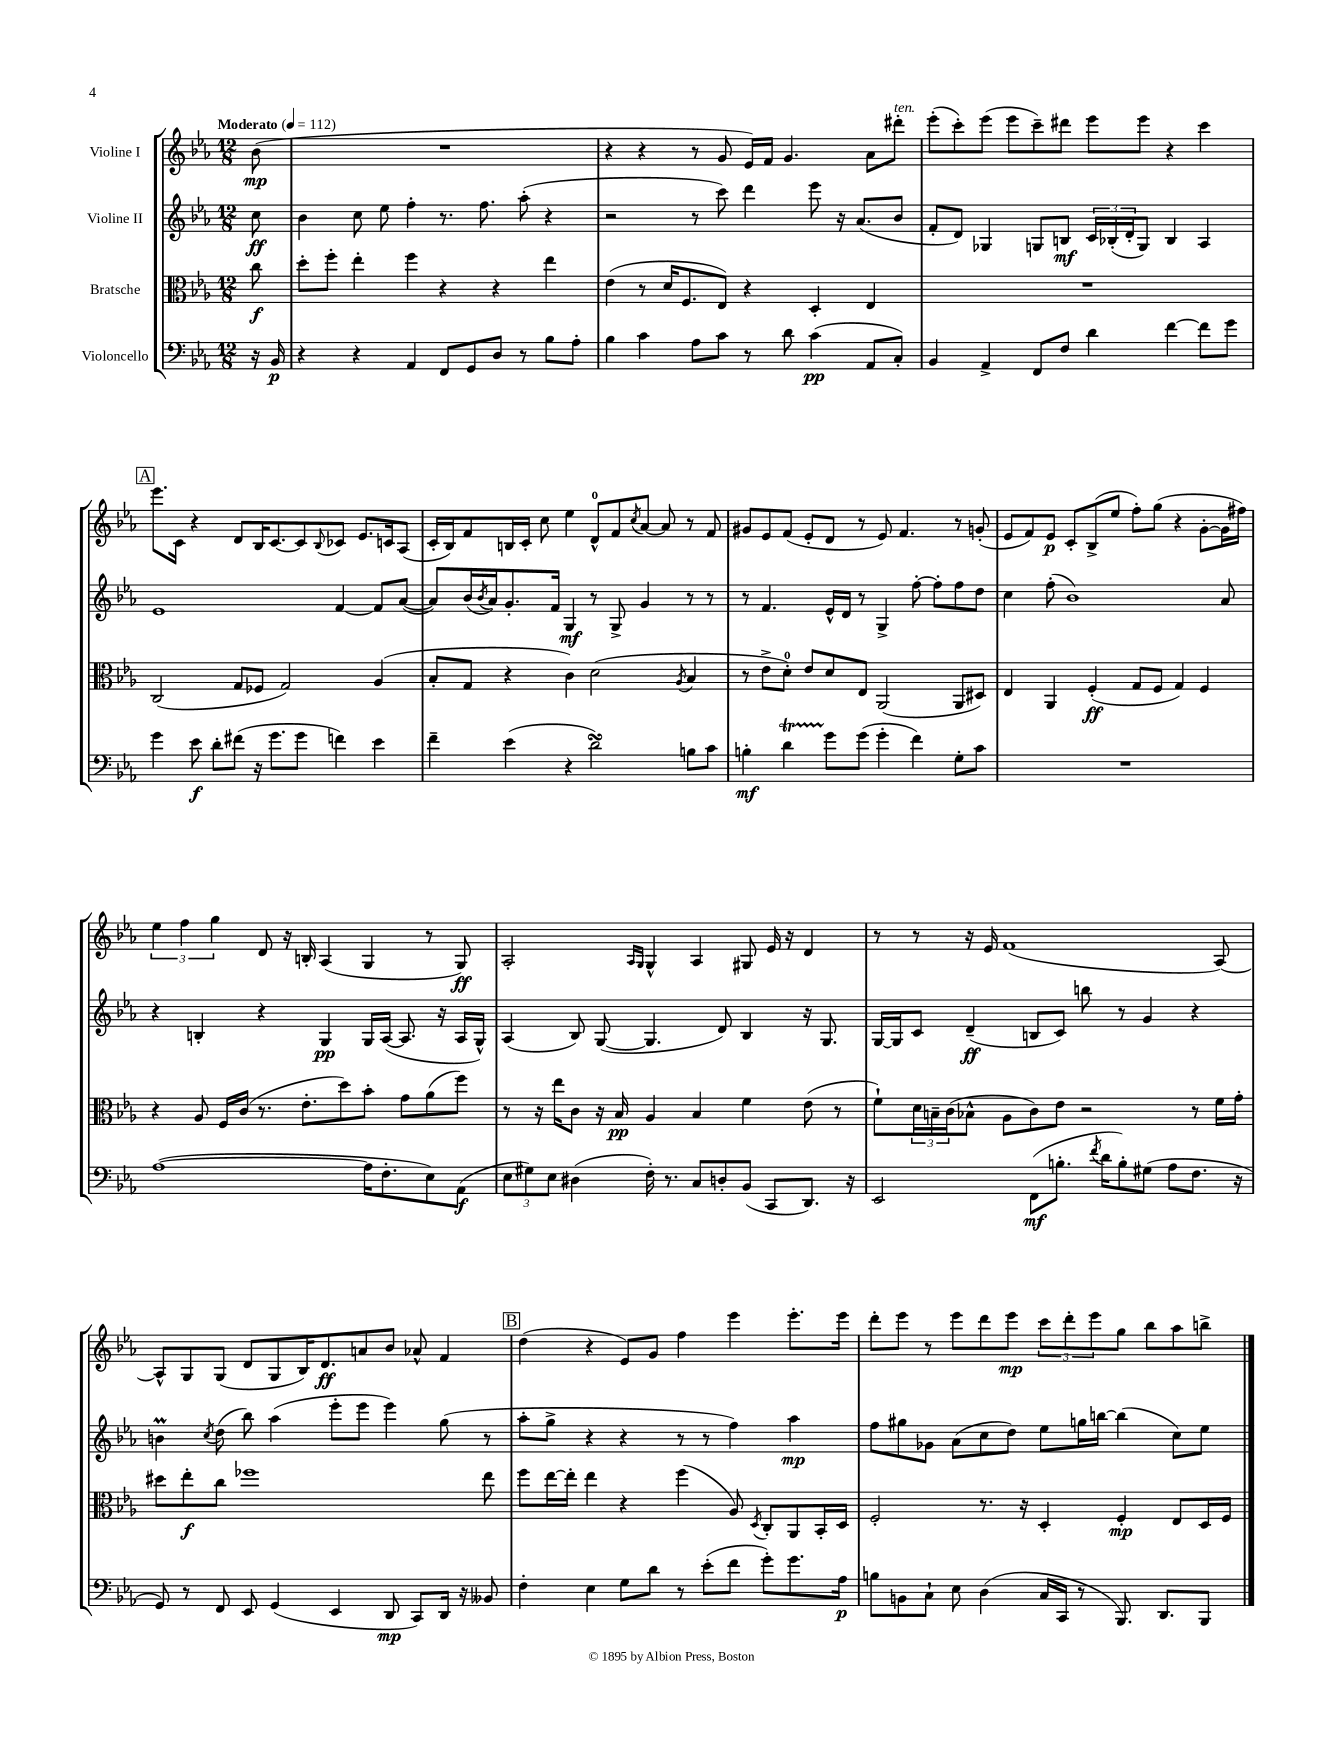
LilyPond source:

<<
\new StaffGroup <<
\new Staff = "s0" \with { instrumentName = "Violine I" } {
    \clef treble \key ees \major \numericTimeSignature \time 12/8 \partial 8 \tempo "Moderato" 4 = 112
    bes'8\mp( |
    R1. |
    r4 r4 r8 g'8 ees'16) f'16 g'4. aes'8 dis'''8-.^\markup { \italic "ten." } |
    ees'''8-.( c'''8-.) ees'''8( ees'''8 c'''8--) dis'''8 ees'''8 ees'''8 r4 c'''4 |
    \mark \markup { \box "A" } ees'''8. c'16 r4 d'8 bes16 c'8.~ c'8 \appoggiatura { bes8 } ces'8 ees'8. c'16 aes8( |
    c'16-. bes16) f'8 b16 c'16-. c''8 ees''4 d'8-0-^ f'8 \acciaccatura { c''8 } aes'8~ aes'8 r8 f'8 |
    gis'8 ees'8 f'8( ees'8-. d'8 r8 ees'8) f'4. r8 g'8-.( |
    ees'8 f'8) ees'8\p c'8-. bes8->( ees''8 f''8-.) g''8( r4 g'8~-. g'16 fis''16) |
    \tuplet 3/2 { ees''4 f''4 g''4 } d'8 r16 b16-. aes4( g4 r8 g8\ff) |
    aes2-. \grace { aes16 g16 } g4-^ aes4 gis8 ees'16 r16 d'4 |
    r8 r8 r16 ees'16 f'1( aes8~) |
    aes8-^ g8 g8( d'8 g8 bes16) d'8.\ff a'8 bes'8 aes'8-^ f'4 |
    \mark \markup { \box "B" } d''4( r4 ees'8) g'8 f''4 ees'''4 ees'''8.-. ees'''16 |
    d'''8-. ees'''8 r8 ees'''8 d'''8 ees'''8\mp \tuplet 3/2 { c'''8 d'''8-. ees'''8 } g''8 bes''8 aes''8 b''8-> \bar "|." |
}
\new Staff = "s1" \with { instrumentName = "Violine II" } {
    \clef treble \key ees \major \numericTimeSignature \time 12/8 \partial 8
    c''8\ff |
    bes'4 c''8 ees''8 f''4-. r8. f''8. aes''8-.( r4 |
    r2 r8 c'''8) d'''4 ees'''8 r16 aes'8.( bes'8 |
    f'8-. d'8) ges4 g8 b8\mf \tuplet 3/2 { c'16 bes16-.( d'16-. } g8) bes4 aes4 |
    \mark \markup { \box "A" } ees'1 f'4~ f'8 aes'8~( |
    aes'8) bes'16( \acciaccatura { bes'8 } aes'16) g'8.-. f'16 g4\mf r8 g8-> g'4 r8 r8 |
    r8 f'4. ees'16-^ d'16 r8 g4-> f''8~-. f''8-. f''8 d''8 |
    c''4 f''8-.( bes'1) aes'8 |
    r4 b4-. r4 g4\pp g16 aes16~( aes8. r16 aes16 g16-^) |
    aes4( bes8) g8~( g4. d'8) bes4 r16 g8. |
    g16~ g16 c'8 d'4--\ff( b8 c'8) b''8 r8 g'4 r4 |
    b'4\prall \acciaccatura { c''8 } d''8( bes''8) aes''4( ees'''8-. ees'''8 ees'''4) g''8( r8 |
    \mark \markup { \box "B" } aes''8-. g''8-> r4 r4 r8 r8 f''4) aes''4\mp |
    f''8 gis''8 ges'8 aes'8( c''8 d''8) ees''8 g''16 b''16~ b''4( c''8) ees''8 \bar "|." |
}
\new Staff = "s2" \with { instrumentName = "Bratsche" } {
    \clef alto \key ees \major \numericTimeSignature \time 12/8 \partial 8
    c''8\f |
    d''8-. f''8-. ees''4-. f''4 r4 r4 ees''4 |
    ees'4( r8 d'16 f8. ees8) r4 d4-. ees4 |
    R1. |
    \mark \markup { \box "A" } c2( g8 fes8 g2) aes4( |
    bes8-. g8 r4 c'4) d'2( \acciaccatura { aes8 } bes4 |
    r8 ees'8-> d'8-0-.) ees'8 d'8 ees8 aes,2( aes,8 dis8) |
    ees4 aes,4 f4-.\ff( g8 f8 g4) f4 |
    r4 aes8 f16 c'16( r8. ees'8.-. d''8) bes'8-. g'8 aes'8( f''8) |
    r8 r16 ees''16 c'8 r16 bes16\pp aes4 bes4 f'4 ees'8( r8 |
    f'8-!) \tuplet 3/2 { d'16 b16-- c'16( } bes8-^ aes8 c'8) ees'8 r2 r8 f'16 g'16-. |
    dis''8 ees''8-.\f c''8 fes''1 ees''8 |
    \mark \markup { \box "B" } f''8 ees''16~ ees''16-. ees''4 r4 f''4( aes8) \acciaccatura { d8 } c8-. aes,8 bes,16-. d16 |
    f2-. r8. r16 d4-. f4-.\mp ees8 d16 f16 \bar "|." |
}
\new Staff = "s3" \with { instrumentName = "Violoncello" } {
    \clef bass \key ees \major \numericTimeSignature \time 12/8 \partial 8
    r16 bes,16\p |
    r4 r4 aes,4 f,8 g,8 d8 r8 bes8 aes8-. |
    bes4 c'4 aes8 c'8 r8 d'8 c'4\pp( aes,8 c8-.) |
    bes,4 aes,4-> f,8 f8 d'4 f'4~ f'8 g'8 |
    \mark \markup { \box "A" } g'4 ees'8\f d'8-. fis'8( r16 g'8. g'8 f'4) ees'4 |
    f'4-- ees'4( r4 d'2\turn) b8 c'8 |
    b4-.\mf d'4\startTrillSpan g'8\stopTrillSpan g'8( g'4-. f'4) g8-. c'8 |
    R1. |
    aes1~( aes16 f8.-. ees8) aes,8\f( |
    \tuplet 3/2 { ees8 gis8) ees8 } dis4( f16-.) r8. c8 d8-. bes,8( c,8 d,8.) r16 |
    ees,2 f,8\mf( b8.-. \acciaccatura { f'8 } d'16 b8-.) gis8( aes8 f8. r16 |
    g,8) r8 f,8 ees,8 g,4( ees,4 d,8\mp c,8) d,16 r16 beses,8 |
    \mark \markup { \box "B" } f4-. ees4 g8 d'8 r8 ees'8-.( f'8 g'8-.) g'8. aes16\p |
    b8 b,8 c8-! ees8 d4( c16 c,16 r8 bes,,8.) d,8. bes,,8 \bar "|." |
}
>>
>>
\layout { \context { \Score \remove "Bar_number_engraver" } }
